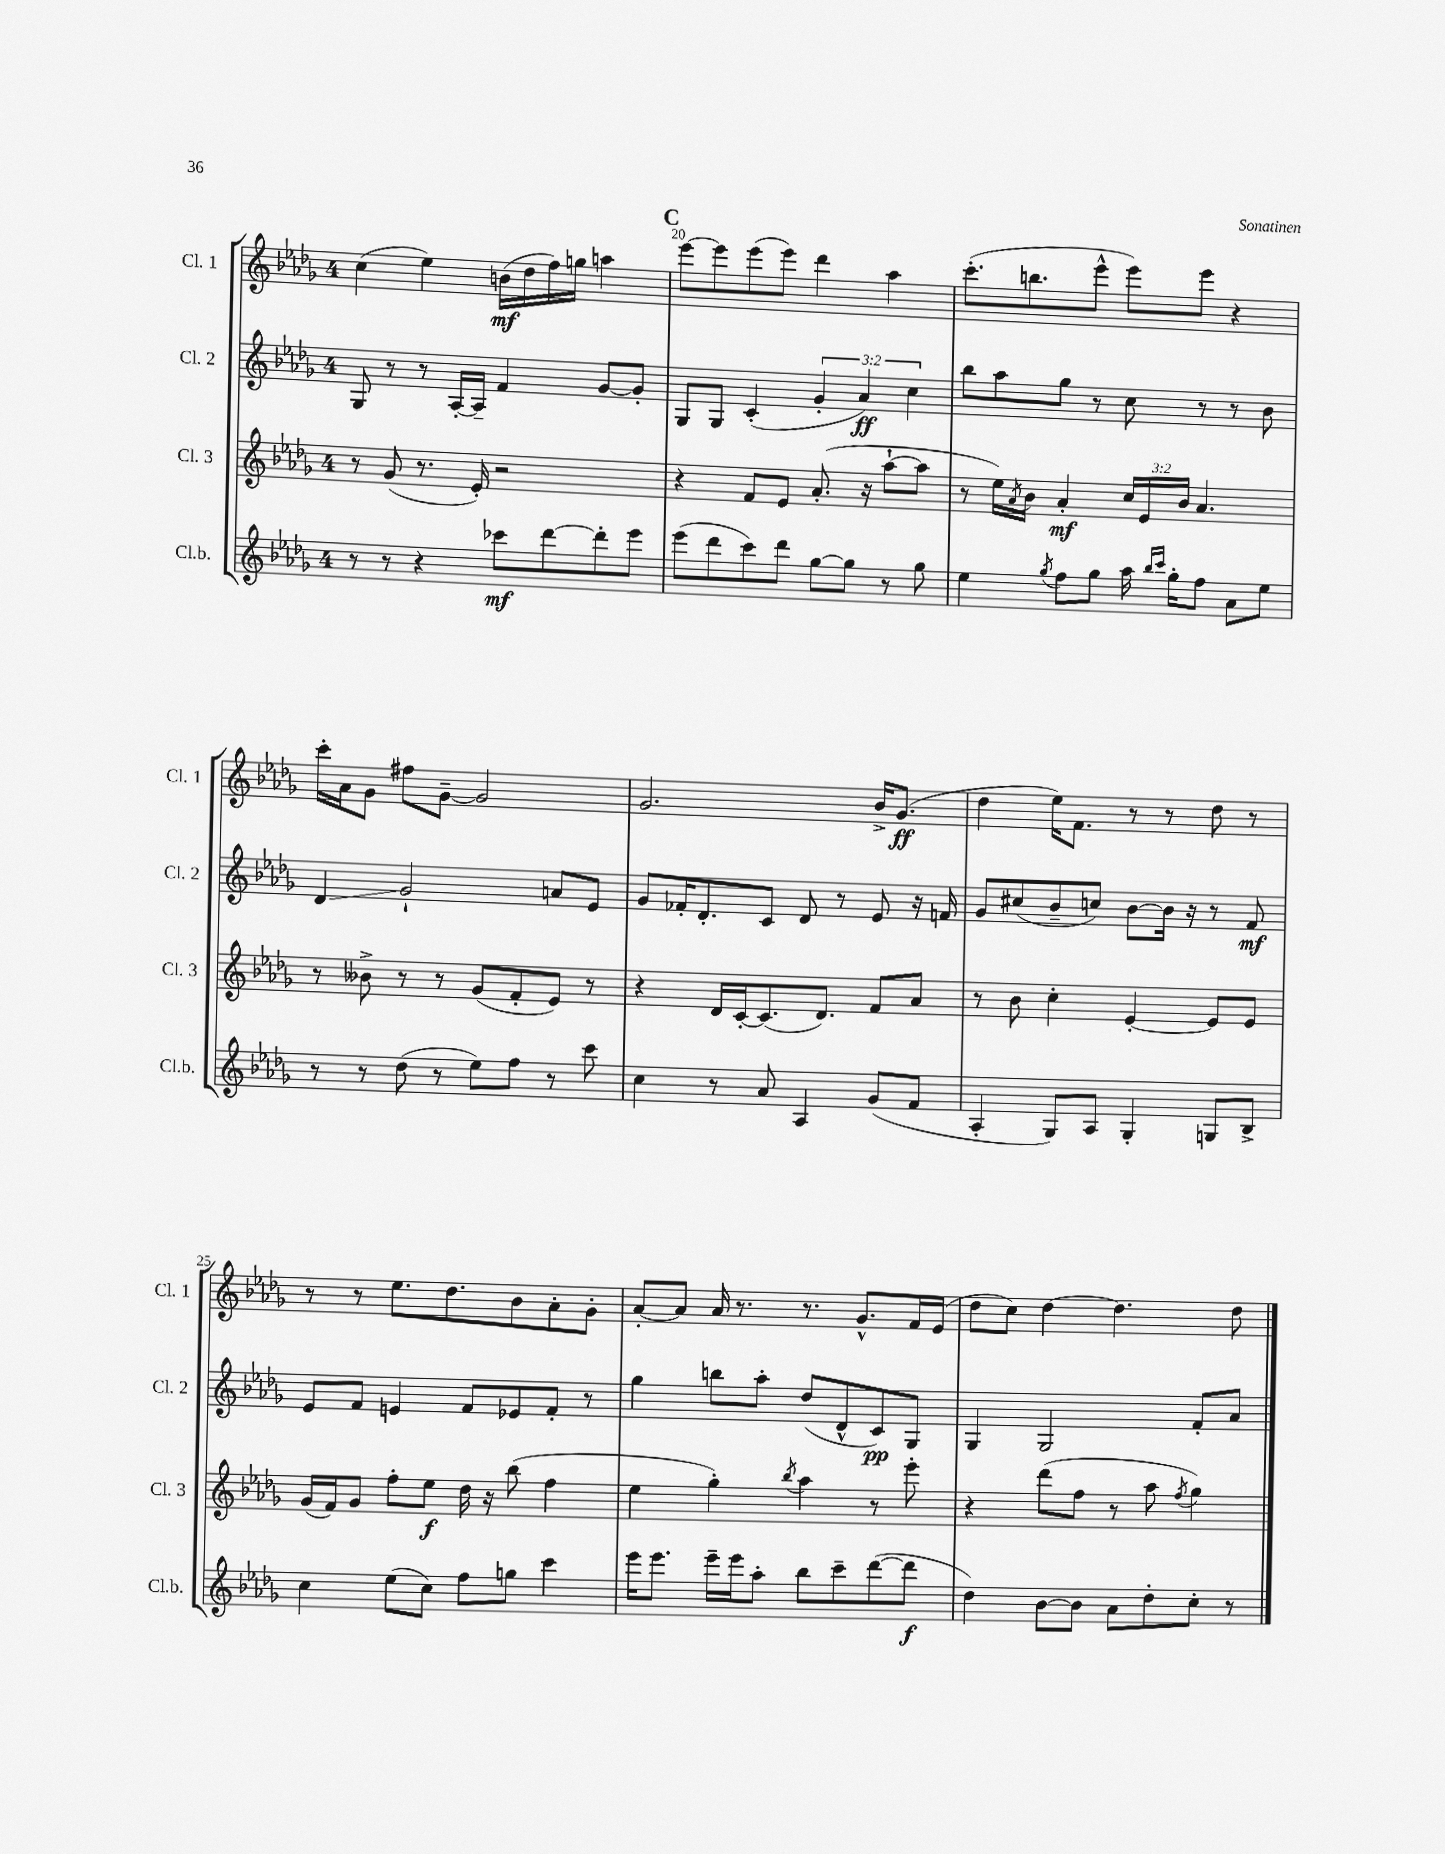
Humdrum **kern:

**kern	**kern	**kern	**kern
*staff4	*staff3	*staff2	*staff1
*clefG2	*clefG2	*clefG2	*clefG2
*k[b-e-a-d-g-]	*k[b-e-a-d-g-]	*k[b-e-a-d-g-]	*k[b-e-a-d-g-]
*M4/4	*M4/4	*M4/4	*M4/4
8r	8r	8G-	(4cc
8r	(8g-	8r	.
4r	8.r	8r	4ee-)
.	.	[16A-'	.
.	16e-')	16A-~]	.
8ccc-	2r	4f	(16b
.	.	.	16dd-
[8ddd-	.	.	16ff)
.	.	.	16gg
8ddd-']	.	[8g-	4aa
8eee-	.	8g-']	.
=	=	=	=
(8eee-	4r	8G-	[8eee-
8ddd-	.	8G-	8eee-]
8ccc)	8f	(4c'	(8eee-
8ddd-	8e-	.	8eee-)
[8gg-	(8.a-'	6g-'	4ddd-
8gg-]	.	.	.
.	.	6a-)	.
.	16r	.	.
8r	[8aa-`	.	4aa-
.	.	6cc	.
8gg-	8aa-]	.	.
=	=	=	=
4ee-	8r	8bb-	(8.ccc'
.	16ee-)	8aa-	.
.	8qa-	.	.
.	16b-	.	8.bb
8qgg-	.	.	.
8ff	4a-'	8gg-	.
8gg-	.	8r	8eee-^^
16aa-	24cc	8cc	8eee-)
.	24e-	.	.
16qqbb-	.	.	.
16qqccc	.	.	.
16gg-'	.	.	.
.	24b-	.	.
8ff	4.a-	8r	8eee-
8a-	.	8r	4r
8ee-	.	8b-	.
=	=	=	=
8r	8r	4d-	16ccc'
.	.	.	16a-
8r	8b--^	.	8g-
(8dd-	8r	2g-`	8ff#
8r	8r	.	[8g-~
8ee-)	(8g-	.	2g-]
8ff	8f'	.	.
8r	8e-)	8a	.
8ccc	8r	8e-	.
=	=	=	=
4cc	4r	8g-	2.g-
.	.	16f-'	.
.	.	8.d-'	.
8r	16d-	.	.
.	[16c'	.	.
8a-	(8.c]	8c	.
4A-	.	8d-	.
.	8.d-)	.	.
.	.	8r	.
(8g-	8f	8e-	16b-^
.	.	.	(8.g-
8f	8a-	16r	.
.	.	16f	.
=	=	=	=
4A-'	8r	8g-	4dd-
.	8b-	(8cc#	.
8G-)	4cc'	8b-~	16ee-)
.	.	.	8.f
8A-	.	8cc)	.
4G-'	[4e-'	[8b-	8r
.	.	16b-]	8r
.	.	16r	.
8G	8e-]	8r	8dd-
8B-^	8e-	8f	8r
=	=	=	=
4cc	(16g-	8e-	8r
.	16f)	.	.
.	8g-	8f	8r
(8ee-	8ff'	4e	8.ee-
8cc)	8ee-	.	.
.	.	.	8.dd-
8ff	16dd-	8f	.
.	16r	.	.
8gg	(8bb-	8e-	8b-
4ccc	4ff	8f'	8a-'
.	.	8r	8g-'
=	=	=	=
16eee-	4ee-	4gg-	[8a-'
8.eee-	.	.	.
.	.	.	8a-]
16eee-~	4gg-')	8bb	16a-
16eee-	.	.	8.r
8aa-'	.	8aa-'	.
.	8qbb-	.	.
8bb-	4aa-	(8dd-	8.r
8ccc~	.	8d-^^	.
.	.	.	8.g-^^
([8ddd-	8r	8c)	.
8ddd-]	8eee-'	8G-	16f
.	.	.	(16e-
=	=	=	=
4dd-)	4r	4G-	8dd-
.	.	.	8cc)
[8b-	(8ddd-	2G-	[4dd-
8b-]	8ff	.	.
8a-	8r	.	4.dd-]
8dd-'	8aa-	.	.
.	8qff	.	.
8cc'	4gg-)	8f'	.
8r	.	8a-	8dd-
==	==	==	==
*-	*-	*-	*-
